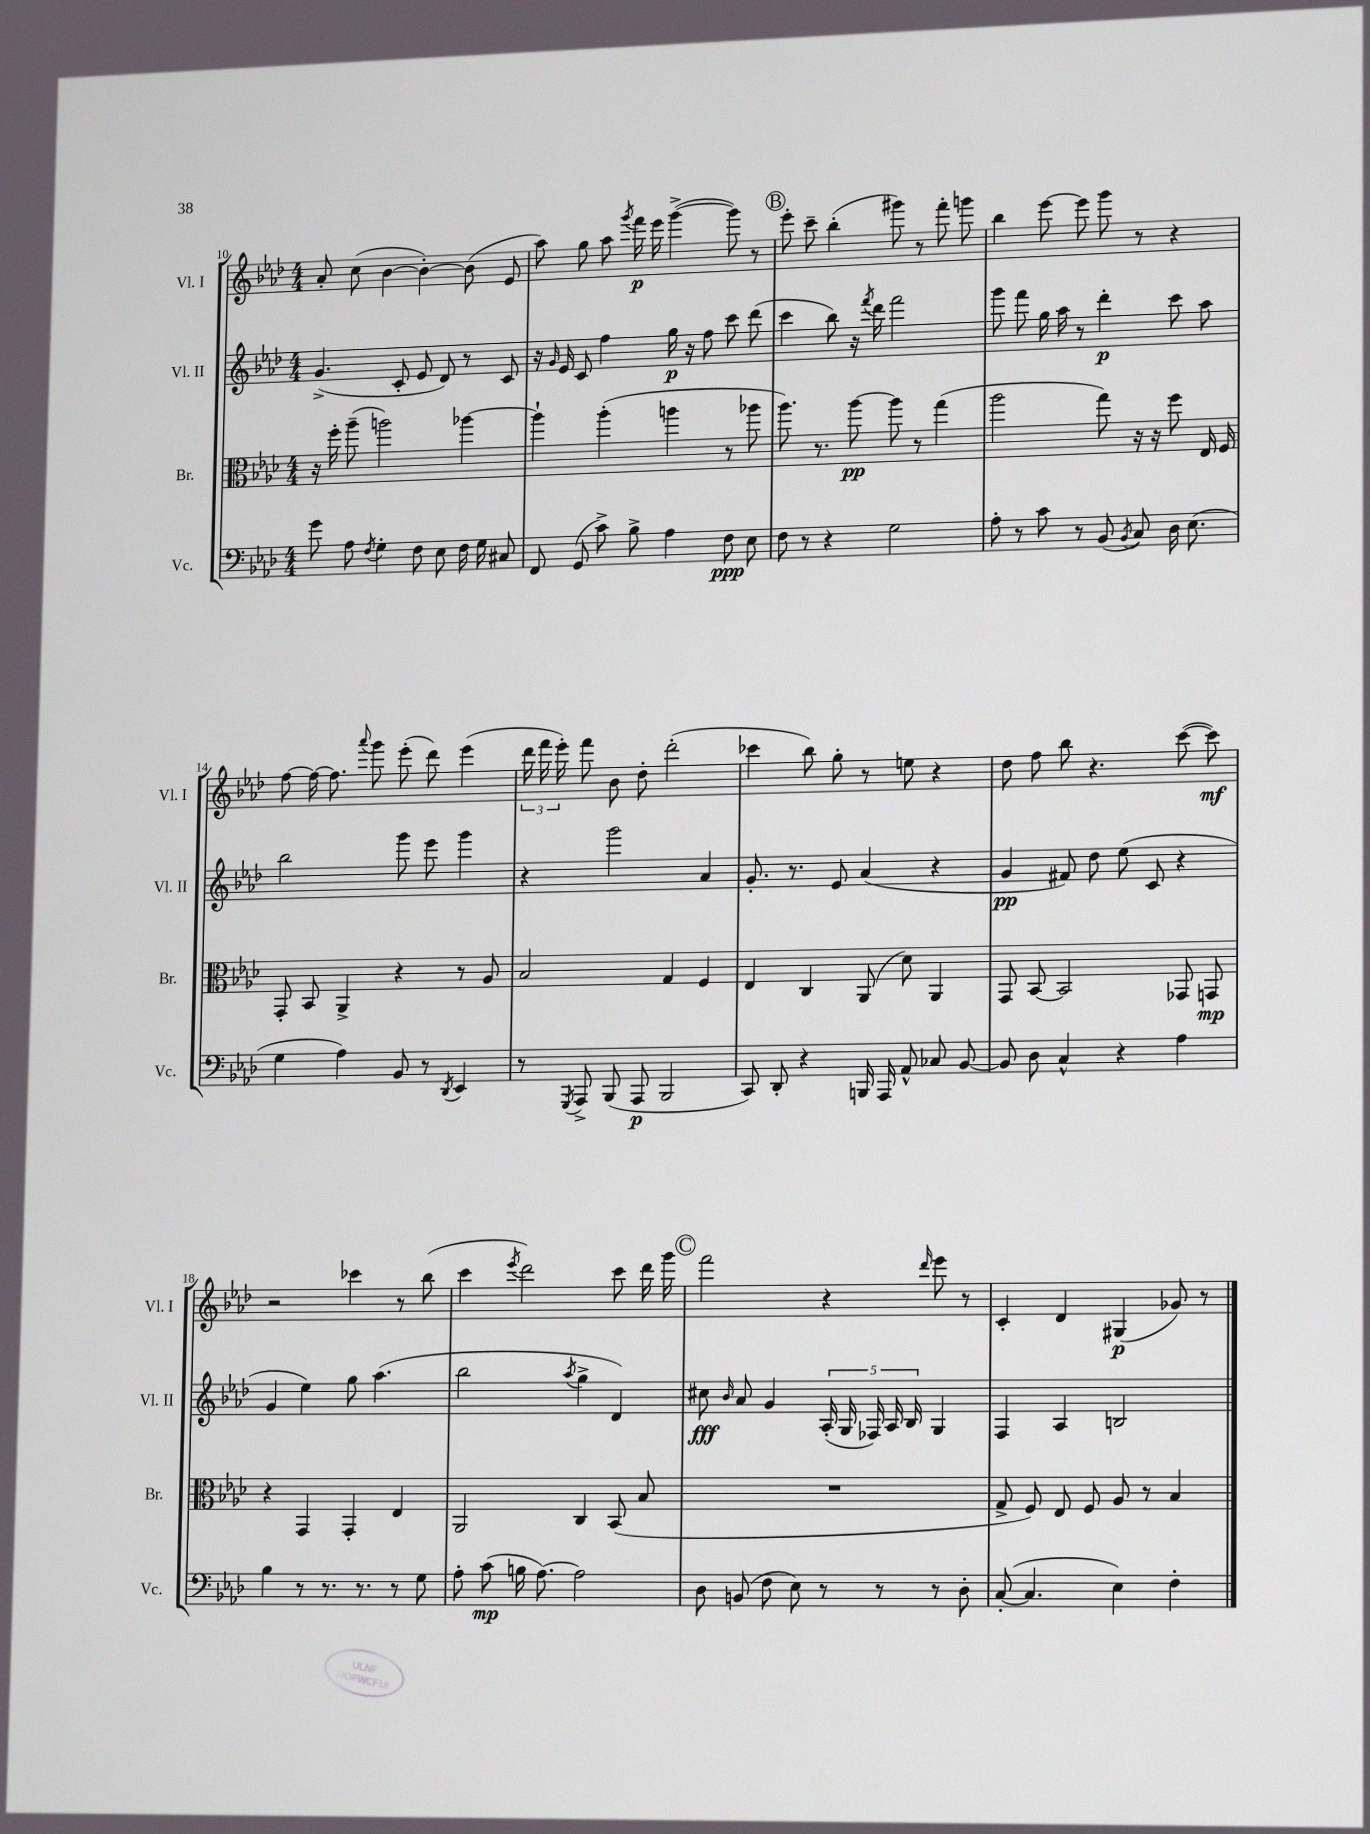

**kern	**kern	**kern	**kern
*staff4	*staff3	*staff2	*staff1
*clefF4	*clefC3	*clefG2	*clefG2
*k[b-e-a-d-]	*k[b-e-a-d-]	*k[b-e-a-d-]	*k[b-e-a-d-]
*M4/4	*M4/4	*M4/4	*M4/4
8g\	16r	(4.g^/	8a-'/
.	16ff'\	.	.
8A-\	(8aa-~\	.	(8cc\
8qF/	.	.	.
4G'\	2aa\)	.	[4b-\
.	.	8c'/	.
8F\	.	8e-/	4b-'\_)
8E-\	.	8d-/)	.
16F\	[4aa-\	8r	(8b-\]
16G\	.	.	.
8C#/	.	8c/	8e-/
=	=	=	=
8FF/	4aa-`\]	16r	8aa-\)
.	.	16qqg/	.
.	.	16e-/	.
(8GG/	.	8c/	8gg\
8c^\)	(4aa-'\	4ff\	8aa-\
.	.	.	8qggg/
8B-^\	.	.	16fff\
.	.	.	16eee-\
4A-\	4aa\	16gg\	([4ggg^\
.	.	16r	.
.	.	8ff\	.
8F\	8r	8ccc\	8ggg\])
8E-\	8aa-\	(8ddd-\	8r
=	=	=	=
8F\	8.aa-\)	4ccc\	8eee-'\
8r	.	.	8ccc~\
.	8.r	.	.
4r	.	8bb-\)	(4bb-'\
.	[8aa-\	16r	.
.	.	8qfff/	.
.	.	16ddd-\	.
2G\	8aa-\]	2fff\	8ggg#\)
.	8r	.	8r
.	(4gg\	.	8fff'\
.	.	.	8ggg\
=	=	=	=
8A-'\	2aa-\	8ggg\	4bb-\
8r	.	8fff\	.
8c\	.	16gg\	[8eee-\
.	.	16aa-\	.
8r	.	8r	8eee-\]
(8BB-/	8gg\)	4ddd-'\	8ggg\
8qBB-/	.	.	.
8C/)	16r	.	8r
.	16r	.	.
16D-\	8ff\	8ccc\	4r
(8.E-\	.	.	.
.	16E-/	8aa-\	.
.	16F/	.	.
=	=	=	=
4G\	8GG'/	2bb-\	[8ff\
.	8BB-/	.	16ff\_
.	.	.	8.ff\]
4A-\)	4AA-^/	.	.
.	.	.	8qqaaa-/
.	.	.	8ggg\
8BB-/	4r	8ggg\	(8eee-'\
8r	.	8eee-\	8ddd-\)
8qDD-/	.	.	.
4EE-/	8r	4ggg\	(4eee-\
.	8A-/	.	.
=	=	=	=
8r	2B-/	4r	24ddd-\
.	.	.	24fff\
.	.	.	24eee-'\)
8qGGG/	.	.	.
8AAA-^/	.	.	8fff\
(8BBB-/	.	2ggg\	8b-\
8AAA-/	.	.	8dd-'\
2BBB-/	4G/	.	(2ddd-'\
.	4F/	4a-/	.
=	=	=	=
8CC/)	4E-/	8.g'/	4ccc-\
8DD-'/	.	.	.
.	.	8.r	.
4r	4C/	.	8bb-\)
.	.	8e-/	8gg'\
16BBB/	(8AA-/	(4a-/	8r
16AAA-/	.	.	.
8AA-^^/	8d-\)	.	8ee\
8C-/	4AA-/	4r	4r
[8BB-/	.	.	.
=	=	=	=
8BB-/]	8GG/	4g/	8dd-\
8D-\	[8BB-/	.	8ff\
4C^^/	2BB-/]	8f#/)	8bb-\
.	.	8dd-\	4.r
4r	.	(8ee-\	.
.	.	8c/	.
4A-\	8GG-/	4r	([8ccc\
.	8GG/	.	8ccc\])
=	=	=	=
4B-\	4r	4g/	2r
8r	4GG/	4ee-\)	.
8.r	.	.	.
.	4GG'/	8gg\	4ccc-\
8.r	.	.	.
.	.	(4.aa-\	.
8r	4E-/	.	8r
8G\	.	.	(8bb-\
=	=	=	=
8A-'\	2AA-/	2bb-\	4ccc\
(8c\	.	.	.
.	.	.	8qeee-/
16B\	.	.	2ddd-\)
[8.A-\)	.	.	.
.	.	8qaa-/	.
2A-\]	4C/	4gg^\	.
.	(8BB-/	4d-/)	8ccc\
.	8B-/	.	16ddd-\
.	.	.	16ggg\
=	=	=	=
8D-\	1r	8cc#\	2fff\
.	.	16qqb-/	.
(8BB/	.	8a-/	.
8F\	.	4g/	.
8E-\)	.	.	.
8r	.	(20A-'/	4r
.	.	20G/	.
.	.	20F-/)	.
8r	.	.	.
.	.	20A-/	.
.	.	20B-/	.
.	.	.	16qqddd-/
8r	.	4G/	8eee-\
8D-'\	.	.	8r
=	=	=	=
([8C'/	8G^/	4F/	4c'/
4.C/]	8F/)	.	.
.	8E-/	4A-/	4d-/
.	8F/	.	.
4E-\)	8A-/	2B/	(4G#/
.	8r	.	.
4F'\	4B-/	.	8g-/)
.	.	.	8r
==	==	==	==
*-	*-	*-	*-
